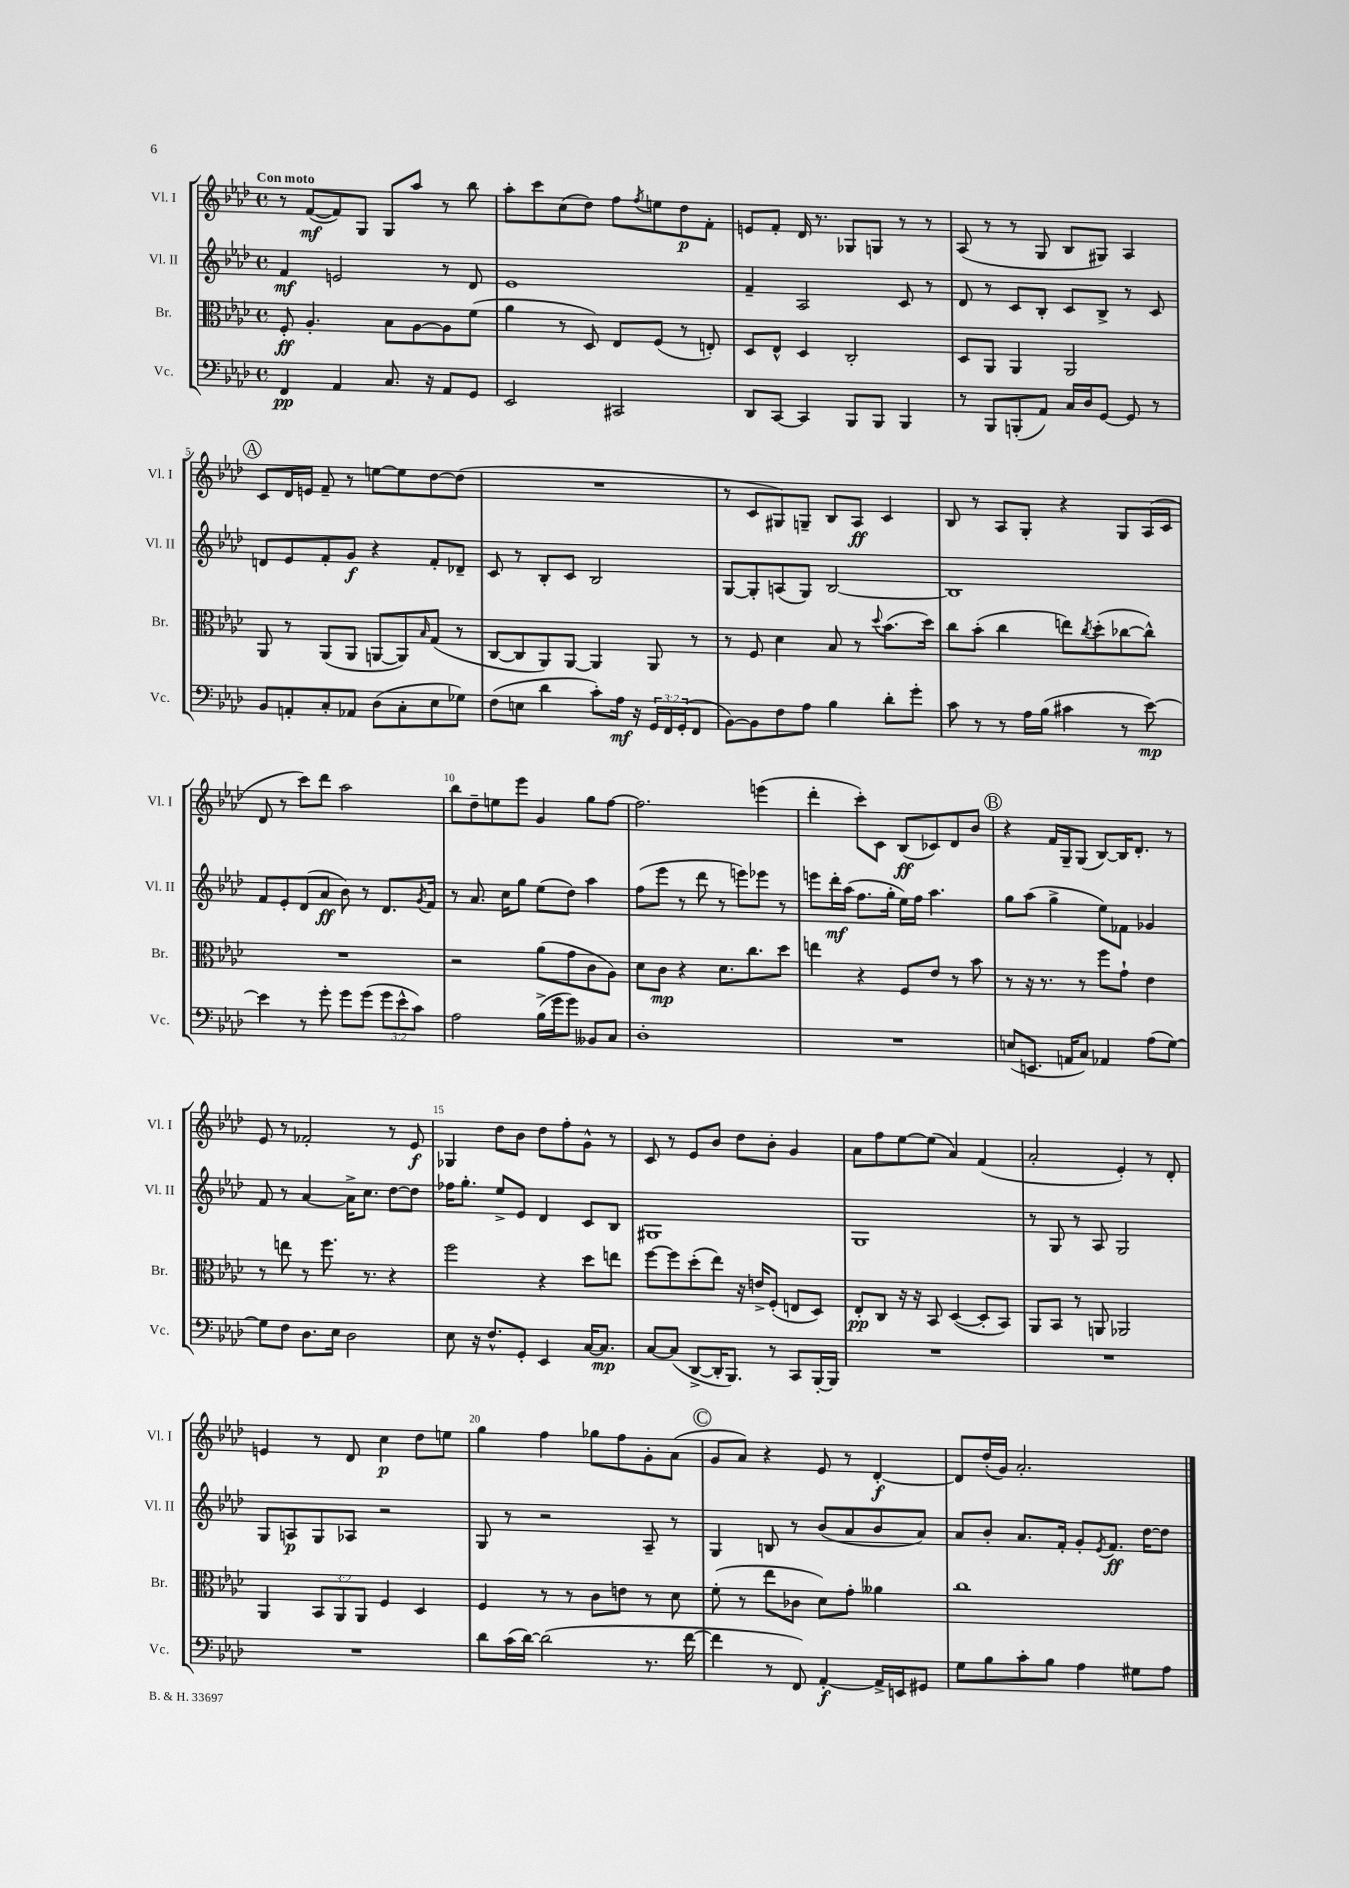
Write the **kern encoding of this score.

**kern	**dynam	**kern	**dynam	**kern	**dynam	**kern	**dynam
*part4	*part4	*part3	*part3	*part2	*part2	*part1	*part1
*staff4	*staff4	*staff3	*staff3	*staff2	*staff2	*staff1	*staff1
*I"Vc.	*	*I"Br.	*	*I"Vl. II	*	*I"Vl. I	*
*I'Vc.	*	*I'Br.	*	*I'Vl. II	*	*I'Vl. I	*
*clefF4	*	*clefC3	*	*clefG2	*	*clefG2	*
*k[b-e-a-d-]	*	*k[b-e-a-d-]	*	*k[b-e-a-d-]	*	*k[b-e-a-d-]	*
*M4/4	*	*M4/4	*	*M4/4	*	*M4/4	*
*met(c)	*	*met(c)	*	*met(c)	*	*met(c)	*
=1	=1	=1	=1	=1	=1	=1	=1
!	!	!	!	!	!	!LO:TX:a:B:t=Con moto	!
4FF/	pp	8F'/	ff	4f/	mf	8r	.
.	.	4.A-'/	.	.	.	([8f/L	mf
4AA-/	.	.	.	2en/	.	8f/])	.
.	.	.	.	.	.	8G/J	.
8.C/	.	8B-\L	.	.	.	8G/L	.
.	.	[8A-\	.	.	.	8aa-/J	.
16r	.	.	.	.	.	.	.
8AA-/L	.	8A-\]	.	8r	.	8r	.
8GG/J	.	(8f\J	.	8d-/	.	8bb-\	.
=2	=2	=2	=2	=2	=2	=2	=2
2EE-/	.	4a-\	.	1e-	.	8aa-'\L	.
.	.	.	.	.	.	8ccc\	.
.	.	8r	.	.	.	(8cc\	.
.	.	8D-/)	.	.	.	8dd-\J)	.
2CC#X/	.	8E-/L	.	.	.	8ff\L	.
.	.	.	.	.	.	8qff/	.
.	.	(8F/J	.	.	.	8een\	.
.	.	8r	.	.	.	8dd-\	p
.	.	8En'/)	.	.	.	8f'\J	.
=3	=3	=3	=3	=3	=3	=3	=3
8DD-/L	.	8D-/L	.	4f~/	.	8en/L	.
[8CC/J	.	8E-^^/J	.	.	.	8f'/J	.
4CC/]	.	4D-/	.	2A-/	.	16d-/	.
.	.	.	.	.	.	8.r	.
8BBB-/L	.	2C'/	.	.	.	8G-X/L	.
8BBB-/J	.	.	.	.	.	8Gn/J	.
4BBB-/	.	.	.	8c/	.	8r	.
.	.	.	.	8r	.	8r	.
=4	=4	=4	=4	=4	=4	=4	=4
8r	.	8D-/L	.	8d-/	.	(8A-/	.
8BBB-/L	.	8AA-/J	.	8r	.	8r	.
(8BBBn'/	.	4AA-/	.	8c/L	.	8r	.
8AA-/J)	.	.	.	8B-'/J	.	8G/	.
16C/LL	.	2AA-/	.	8c/L	.	8B-/L	.
16D-/J	.	.	.	.	.	.	.
[8GG/J	.	.	.	8B-^/J	.	8G#X/J)	.
8GG/]	.	.	.	8r	.	4A-/	.
8r	.	.	.	8c/	.	.	.
!!LO:LB:g=z
!!LO:REH:place=s1:t=A
=5	=5	=5	=5	=5	=5	=5	=5
8BB-/L	.	8AA-/	.	8dn/L	.	8c/L	.
8AAn'/	.	8r	.	8e-/	.	16d-/L	.
.	.	.	.	.	.	16en/JJ	.
8C'/	.	(8AA-/L	.	8f'/	.	8f~/	.
8AA-X/J	.	8AA-/J	.	8g/J	f	8r	.
(8D-\L	.	[8AAn/L	.	4r	.	[8een\L	.
8C'\	.	8AA/])	.	.	.	8ee\]	.
.	.	16qqB-/	.	.	.	.	.
8E-\	.	(8G/J	.	8f'/L	.	[8dd-\	.
8G-X\J)	.	8r	.	8d-X~/J	.	(8dd-\J]	.
=6	=6	=6	=6	=6	=6	=6	=6
(8F\L	.	[8C/L	.	8c/	.	1r	.
8En\J	.	8C/]	.	8r	.	.	.
4d-\	.	8AA-/)	.	8B-'/L	.	.	.
.	.	[8AA-/J	.	8c/J	.	.	.
8c'\L)	.	4AA-/]	.	2B-/	.	.	.
16A-\Jk	mf	.	.	.	.	.	.
16r	.	.	.	.	.	.	.
24GG/LL	.	8AA-/	.	.	.	.	.
24FF/	.	.	.	.	.	.	.
(24GG'/J	.	.	.	.	.	.	.
8FF/J	.	8r	.	.	.	.	.
=7	=7	=7	=7	=7	=7	=7	=7
[8BB-\L)	.	8r	.	[8G/L	.	8r	.
8BB-\]	.	8F/	.	8G'/]	.	8c/L	.
8F\	.	4d-\	.	(8An/	.	8G#X/)	.
8A-\J	.	.	.	8G/J)	.	8Gn~/J	.
4B-\	.	8B-/	.	[2B-/	.	8B-/L	.
.	.	8r	.	.	.	8A-/J	ff
.	.	8qqdd-/	.	.	.	.	.
8d-'\L	.	(8.b-\L	.	.	.	4c/	.
8g'\J	.	.	.	.	.	.	.
.	.	16dd-\Jk)	.	.	.	.	.
=8	=8	=8	=8	=8	=8	=8	=8
8c\	.	8cc\L	.	1B-]	.	8B-/	.
8r	.	(8b-'\J	.	.	.	8r	.
8r	.	4cc\	.	.	.	8A-/L	.
16A-\LL	.	.	.	.	.	8G'/J	.
(16B-\JJ	.	.	.	.	.	.	.
4c#X\	.	8een\L)	.	.	.	4r	.
.	.	8qcc/	.	.	.	.	.
.	.	(8dd-'\	.	.	.	.	.
8r	.	[8cc-X\	.	.	.	8G/L	.
[8e-\)	mp	8cc-^^\J])	.	.	.	(16A-/L	.
.	.	.	.	.	.	16c/JJ	.
!!LO:LB:g=z
=9	=9	=9	=9	=9	=9	=9	=9
4e-\]	.	1r	.	8f/L	.	8d-/	.
.	.	.	.	8e-'/	.	8r	.
8r	.	.	.	(8d-/	.	8ccc\L)	.
8g'\	.	.	.	8a-/J	ff	8ddd-\J	.
8g\L	.	.	.	8b-\)	.	2aa-\	.
(8g\J	.	.	.	8r	.	.	.
12g\L	.	.	.	8.d-/L	.	.	.
12e-^^\	.	.	.	.	.	.	.
12c\J)	.	.	.	.	.	.	.
.	.	.	.	8qg/	.	.	.
.	.	.	.	16f/Jk	.	.	.
=10	=10	=10	=10	=10	=10	=10	=10
2A-\	.	2r	.	8r	.	8bb-\L	.
.	.	.	.	8.a-/	.	8dd-~\	.
.	.	.	.	.	.	8een\	.
.	.	.	.	16cc\KL	.	.	.
.	.	.	.	8gg\J	.	8eee-\J	.
(16B-^\LL	.	(8a-\L	.	(8ee-\L	.	4g/	.
16g\J	.	.	.	.	.	.	.
8g\J)	.	8g\	.	8dd-\J)	.	.	.
8BB--X/L	.	8c\	.	4aa-\	.	8gg\L	.
8C/J	.	8A-\J)	.	.	.	[8ff\J	.
=11	=11	=11	=11	=11	=11	=11	=11
1D-'	.	8d-\L	.	(8ff\L	.	2.ff\]	.
.	.	8c\J	mp	8eee-\J	.	.	.
.	.	4r	.	8r	.	.	.
.	.	.	.	8ddd-\	.	.	.
.	.	8.d-\L	.	8r	.	.	.
.	.	.	.	8eeen\L)	.	.	.
.	.	8.cc\	.	.	.	.	.
.	.	.	.	8eee-X\J	.	(4eeen\	.
.	.	8dd-\J	.	8r	.	.	.
=12	=12	=12	=12	=12	=12	=12	=12
1r	.	4een\	.	8eeen\L	.	4ddd-'\	.
.	.	.	.	16ddd-'\L	mf	.	.
.	.	.	.	(16aa-\JJ	.	.	.
.	.	4r	.	8.ff\L	.	8ccc'\L)	.
.	.	.	.	.	.	8c\J	.
.	.	.	.	16gg'\Jk	.	.	.
.	.	8F/L	.	16ee-\LL)	.	(8B-/L	ff
.	.	.	.	16ff\JJ	.	.	.
.	.	8e-/J	.	4.aa-\	.	8c-X/)	.
.	.	8r	.	.	.	8d-/	.
.	.	8b-\	.	.	.	8b-/J	.
!!LO:REH:place=s1:t=B
=13	=13	=13	=13	=13	=13	=13	=13
(8En/L	.	8r	.	8gg\L	.	4r	.
8.EEn/J	.	16r	.	(8aa-\J	.	.	.
.	.	8.r	.	.	.	.	.
.	.	.	.	4gg^\	.	16f/LL	.
16AAn/KL	.	.	.	.	.	16G~/J	.
8C/J)	.	8r	.	.	.	(8G/J	.
4AA-X/	.	8ff\L	.	8ee-\L)	.	[8B-/L)	.
.	.	8g`\J	.	8f-X\J	.	16B-/K]	.
.	.	.	.	.	.	8.d-'/J	.
(8A-\L	.	4e-\	.	4g-X/	.	.	.
[8G\J)	.	.	.	.	.	8r	.
!!LO:LB:g=z
=14	=14	=14	=14	=14	=14	=14	=14
8G\L]	.	8r	.	8f/	.	8e-/	.
8F\J	.	8een\	.	8r	.	8r	.
8.D-\L	.	8r	.	[4a-/	.	2f-X'/	.
.	.	8.ff\	.	.	.	.	.
16E-\Jk	.	.	.	.	.	.	.
2D-\	.	.	.	16a-^\KL]	.	.	.
.	.	8.r	.	8.cc\J	.	.	.
.	.	4r	.	[8dd-\L	.	8r	.
.	.	.	.	8dd-\J]	.	8e-/	f
=15	=15	=15	=15	=15	=15	=15	=15
8E-\	.	2ff\	.	16ff-X\KL	.	4G-X/	.
.	.	.	.	8.gg'\J	.	.	.
16r	.	.	.	.	.	.	.
8.F^^/L	.	.	.	.	.	.	.
.	.	.	.	8ee-^/L	.	8dd-\L	.
8GG'/J	.	.	.	8e-/J	.	8b-\J	.
4EE-/	.	4r	.	4d-/	.	8dd-\L	.
.	.	.	.	.	.	8ff'\	.
[16C/KL	.	8dd-\L	.	8c/L	.	8g^^\J	.
8.C/J]	mp	.	.	.	.	.	.
.	.	8een\J	.	8B-/J	.	8r	.
=16	=16	=16	=16	=16	=16	=16	=16
[8C/L	.	[8ff\L	.	1G#X	.	8c/	.
(8C/J]	.	8ff\]	.	.	.	8r	.
[8DD-^/L	.	(8dd-'\	.	.	.	8e-/L	.
16DD-'/K]	.	8ee-\J)	.	.	.	8b-/J	.
8.BBB-/J)	.	.	.	.	.	.	.
.	.	16r	.	.	.	8dd-\L	.
.	.	16en^/KL	.	.	.	.	.
8r	.	(8F'/J	.	.	.	8b-'\J	.
8CC/L	.	8En/L	.	.	.	4g/	.
[16BBB-'/L	.	8D-/J)	.	.	.	.	.
16BBB-/JJ]	.	.	.	.	.	.	.
=17	=17	=17	=17	=17	=17	=17	=17
1r	.	8E-'/L	pp	1G	.	8a-\L	.
.	.	8C/J	.	.	.	8ff\	.
.	.	16r	.	.	.	[8ee-\	.
.	.	16r	.	.	.	.	.
.	.	8BB-/	.	.	.	(8ee-\J]	.
.	.	([4D-/	.	.	.	4a-/)	.
.	.	8D-'/L]	.	.	.	(4f/	.
.	.	8BB-/J)	.	.	.	.	.
=18	=18	=18	=18	=18	=18	=18	=18
1r	.	8AA-/L	.	8r	.	2a-'/	.
.	.	8BB-/J	.	8G/	.	.	.
.	.	8r	.	8r	.	.	.
.	.	8AAn/	.	8A-/	.	.	.
.	.	2AA-X/	.	2G/	.	4e-'/)	.
.	.	.	.	.	.	8r	.
.	.	.	.	.	.	8d-'/	.
!!LO:LB:g=z
=19	=19	=19	=19	=19	=19	=19	=19
1r	.	4AA-/	.	8G/L	.	4en/	.
.	.	.	.	8An/	p	.	.
.	.	12BB-/L	.	8G/	.	8r	.
.	.	12AA-/	.	.	.	.	.
.	.	.	.	8A-X/J	.	8d-/	.
.	.	12AA-/J	.	.	.	.	.
.	.	4F/	.	2r	.	4cc\	p
.	.	4D-/	.	.	.	8dd-\L	.
.	.	.	.	.	.	8een\J	.
=20	=20	=20	=20	=20	=20	=20	=20
8d-\L	.	4F/	.	8G/	.	4gg\	.
(16c\L	.	.	.	8r	.	.	.
[16d-\JJ)	.	.	.	.	.	.	.
(2d-\]	.	8r	.	2r	.	4ff\	.
.	.	8r	.	.	.	.	.
.	.	8c\L	.	.	.	8gg-X\L	.
.	.	8en\J	.	.	.	8ff\	.
8.r	.	8r	.	8A-~/	.	8g'\	.
.	.	8d-\	.	8r	.	(8a-\J	.
[16f\	.	.	.	.	.	.	.
!!LO:REH:place=s1:t=C
=21	=21	=21	=21	=21	=21	=21	=21
4f\]	.	(8f'\	.	4G/	.	8g/L	.
.	.	8r	.	.	.	8a-/J)	.
8r	.	8ee-\L	.	8Bn/	.	4r	.
8FF/)	.	8c-X\J	.	8r	.	.	.
[4AA-'/	f	8d-\L)	.	(8b-/L	.	8e-/	.
.	.	8g'\J	.	8a-/	.	8r	.
16AA-^/LL]	.	4a--X\	.	8b-/	.	[4d-'/	f
16EEn/J	.	.	.	.	.	.	.
8GG#X/J	.	.	.	8a-/J)	.	.	.
=22	=22	=22	=22	=22	=22	=22	=22
8G\L	.	1cc	.	8a-/L	.	8d-/L]	.
8B-\	.	.	.	8b-'/J	.	(16dd-'/L	.
.	.	.	.	.	.	16g/JJ)	.
8c'\	.	.	.	8.a-/L	.	2.a-'/	.
8B-\J	.	.	.	.	.	.	.
.	.	.	.	16f'/Jk	.	.	.
4A-\	.	.	.	8g'/L	.	.	.
.	.	.	.	8qe-/	.	.	.
.	.	.	.	8.f/J	ff	.	.
8G#X\L	.	.	.	.	.	.	.
.	.	.	.	[16dd-\KL	.	.	.
8A-\J	.	.	.	8dd-\J]	.	.	.
==	==	==	==	==	==	==	==
*-	*-	*-	*-	*-	*-	*-	*-
